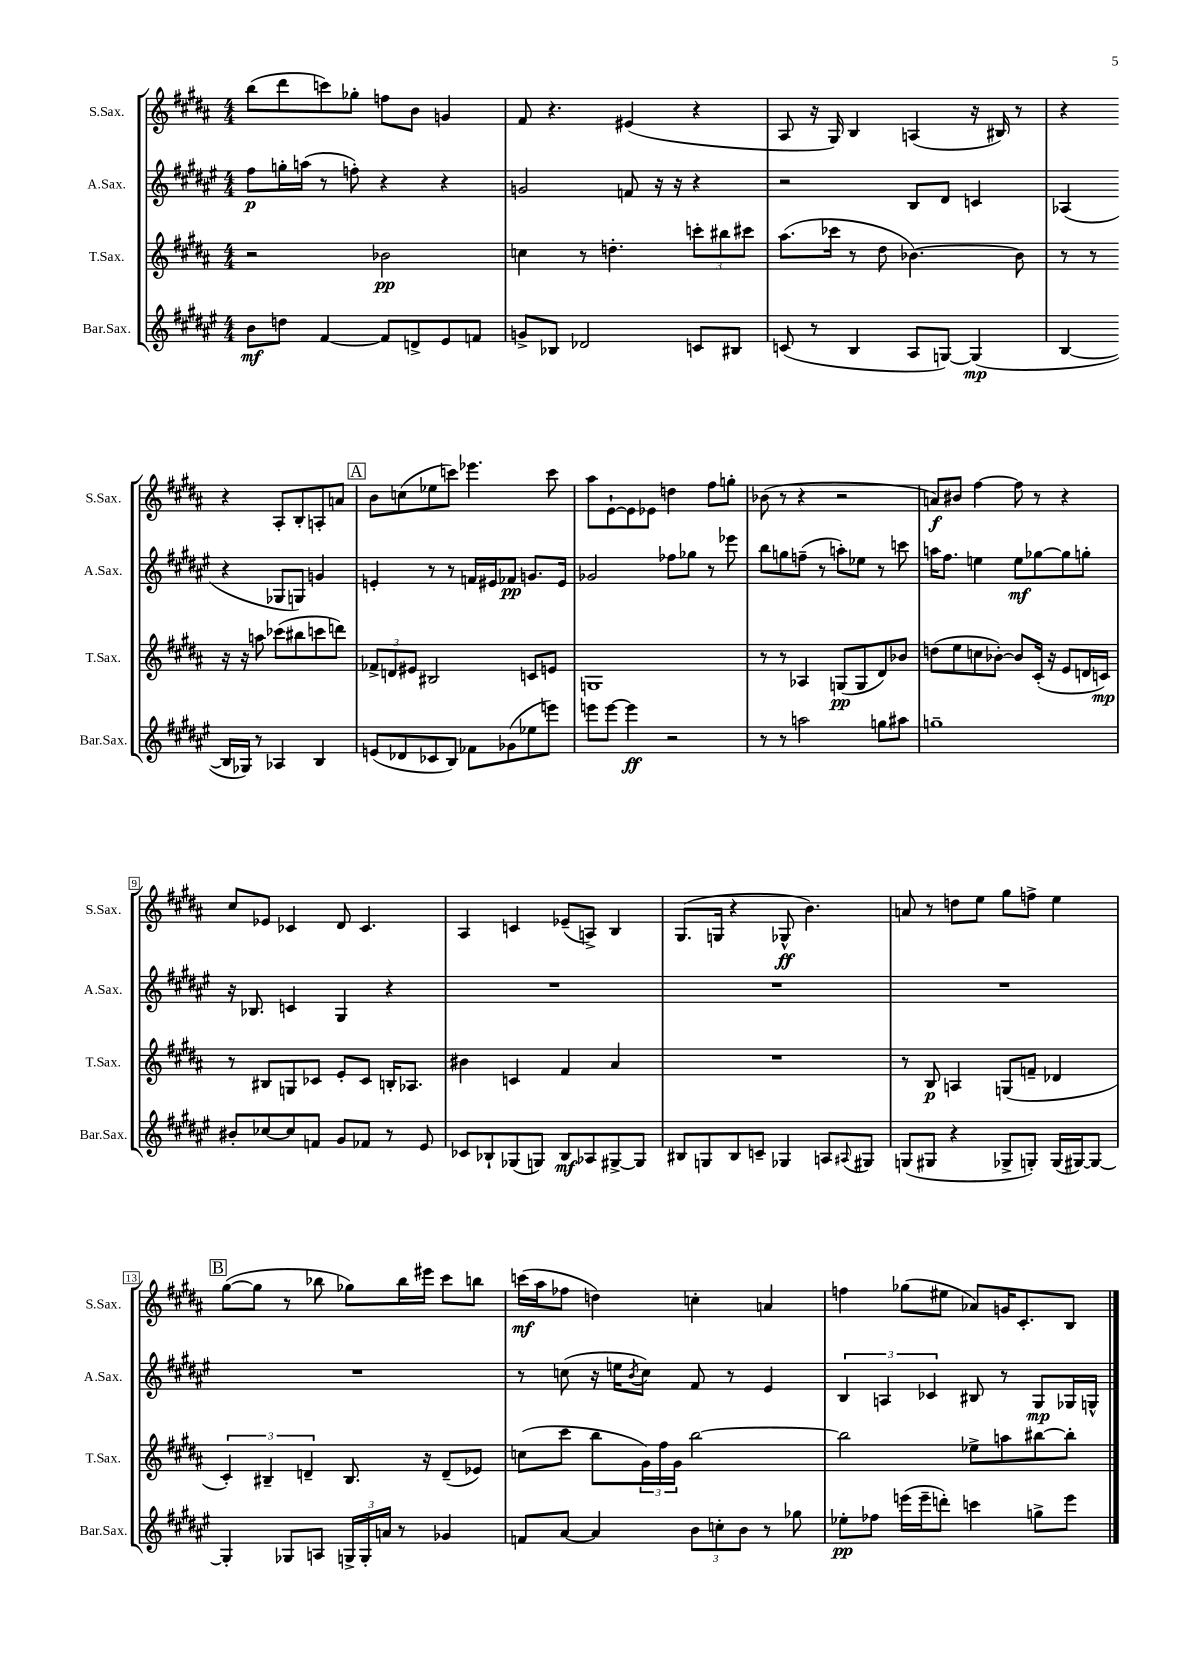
<<
\new StaffGroup <<
\new Staff = "s0" \with { instrumentName = "S.Sax." shortInstrumentName = "S.Sax." } {
    \clef treble \key b \major \numericTimeSignature \time 4/4
    b''8( dis'''8 c'''8) ges''8-. f''8 b'8 g'4 |
    fis'8 r4. eis'4( r4 |
    ais8 r16 gis16) b4 a4( r16 bis16) r8 |
    r4 r4 ais8-. b8-. a8-. a'8 |
    \mark \markup { \box "A" } b'8 c''8( ees''8 c'''8) ees'''4. c'''8 |
    ais''8 e'8~-! e'8 ees'8 d''4 fis''8 g''8-. |
    bes'8( r8 r4 r2 |
    a'8\f) bis'8 fis''4~ fis''8 r8 r4 |
    cis''8 ees'8 ces'4 dis'8 ces'4. |
    ais4 c'4 ees'8--( a8->) b4 |
    gis8.( g16 r4 ges8-^\ff b'4.) |
    a'8 r8 d''8 e''8 gis''8 f''8-> e''4 |
    \mark \markup { \box "B" } gis''8~( gis''8 r8 bes''8 ges''8) bes''16 eis'''16 cis'''8 b''8 |
    c'''16\mf( ais''16 fes''8 d''4) c''4-. a'4 |
    f''4 ges''8( eis''8 aes'8) g'16 cis'8.-. b8 \bar "|." |
}
\new Staff = "s1" \with { instrumentName = "A.Sax." shortInstrumentName = "A.Sax." } {
    \clef treble \key fis \major \numericTimeSignature \time 4/4
    fis''8\p g''16-. a''16( r8 f''8-.) r4 r4 |
    g'2 f'8 r16 r16 r4 |
    r2 b8 dis'8 c'4 |
    aes4( r4 ges8 g8) g'4 |
    \mark \markup { \box "A" } e'4-. r8 r8 f'16 eis'16 fes'8\pp g'8. eis'16 |
    ges'2 fes''8 ges''8 r8 ees'''8 |
    b''8 g''8 f''8--( r8 a''8-.) ees''8 r8 c'''8 |
    a''16 fis''8. e''4 e''8\mf ges''8~ ges''8 g''8-. |
    r16 bes8. c'4 gis4 r4 |
    R1 |
    R1 |
    R1 |
    \mark \markup { \box "B" } R1 |
    r8 c''8( r16 e''16 \acciaccatura { b'8 } c''8) fis'8 r8 eis'4 |
    \tuplet 3/2 { b4 a4 ces'4 } bis8 r8 gis8\mp ges16 g16-^ \bar "|." |
}
\new Staff = "s2" \with { instrumentName = "T.Sax." shortInstrumentName = "T.Sax." } {
    \clef treble \key b \major \numericTimeSignature \time 4/4
    r2 bes'2\pp |
    c''4 r8 d''4.-. \tuplet 3/2 { c'''8-. bis''8 cis'''8 } |
    ais''8.( ces'''16 r8 dis''8 bes'4.~) bes'8 |
    r8 r8 r16 r16 a''8 ces'''8( bis''8 c'''8 d'''8) |
    \mark \markup { \box "A" } \tuplet 3/2 { fes'8-> d'8 eis'8 } bis2 c'8 e'8 |
    g1 |
    r8 r8 aes4 g8\pp( g8 dis'8) bes'8 |
    d''8( e''8 c''8 bes'8~-.) bes'8 cis'16-.( r16 e'8 d'16 c'16\mp) |
    r8 bis8 g8 ces'8 e'8-. ces'8 b16-. aes8. |
    bis'4 c'4 fis'4 ais'4 |
    R1 |
    r8 b8\p a4 g8( f'8-- des'4 |
    \mark \markup { \box "B" } \tuplet 3/2 { cis'4-.) bis4-- d'4-- } bis8. r16 d'8--( ees'8) |
    c''8( cis'''8 b''8 \tuplet 3/2 { gis'16) fis''16 gis'16 } b''2~ |
    b''2 ees''8-> a''8 bis''8~ bis''8-. \bar "|." |
}
\new Staff = "s3" \with { instrumentName = "Bar.Sax." shortInstrumentName = "Bar.Sax." } {
    \clef treble \key fis \major \numericTimeSignature \time 4/4
    b'8\mf d''8 fis'4~ fis'8 d'8-> eis'8 f'8 |
    g'8-> bes8 des'2 c'8 bis8 |
    c'8( r8 b4 ais8 g8~) g4\mp( |
    b4~ b16 ges16) r8 aes4 b4 |
    \mark \markup { \box "A" } e'8( des'8 ces'8 b8) fes'8 ges'8( ees''8 e'''8) |
    e'''8 e'''8~ e'''4\ff r2 |
    r8 r8 a''2 g''8 ais''8 |
    g''1-- |
    bis'8-. ces''8~ ces''8 f'8 gis'8 fes'8 r8 eis'8 |
    ces'8 bes8-! ges8( g8) bes8\mf aes8 gis8~-> gis8 |
    bis8 g8 bis8 c'8-- ges4 a8 \appoggiatura { ais8 } gis8 |
    g8( gis8 r4 ges8-> g8-.) g16( gis16~) gis8~ |
    \mark \markup { \box "B" } gis4-. ges8 a8 \tuplet 3/2 { g16-> g16-. a'16 } r8 ges'4 |
    f'8 ais'8~ ais'4 \tuplet 3/2 { b'8 c''8-. b'8 } r8 ges''8 |
    ees''8-.\pp fes''8 e'''16( e'''16-- d'''8-.) c'''4 g''8-> e'''8 \bar "|." |
}
>>
>>
\layout { \context { \Score \override BarNumber.stencil = #(make-stencil-boxer 0.1 0.3 ly:text-interface::print) } }
